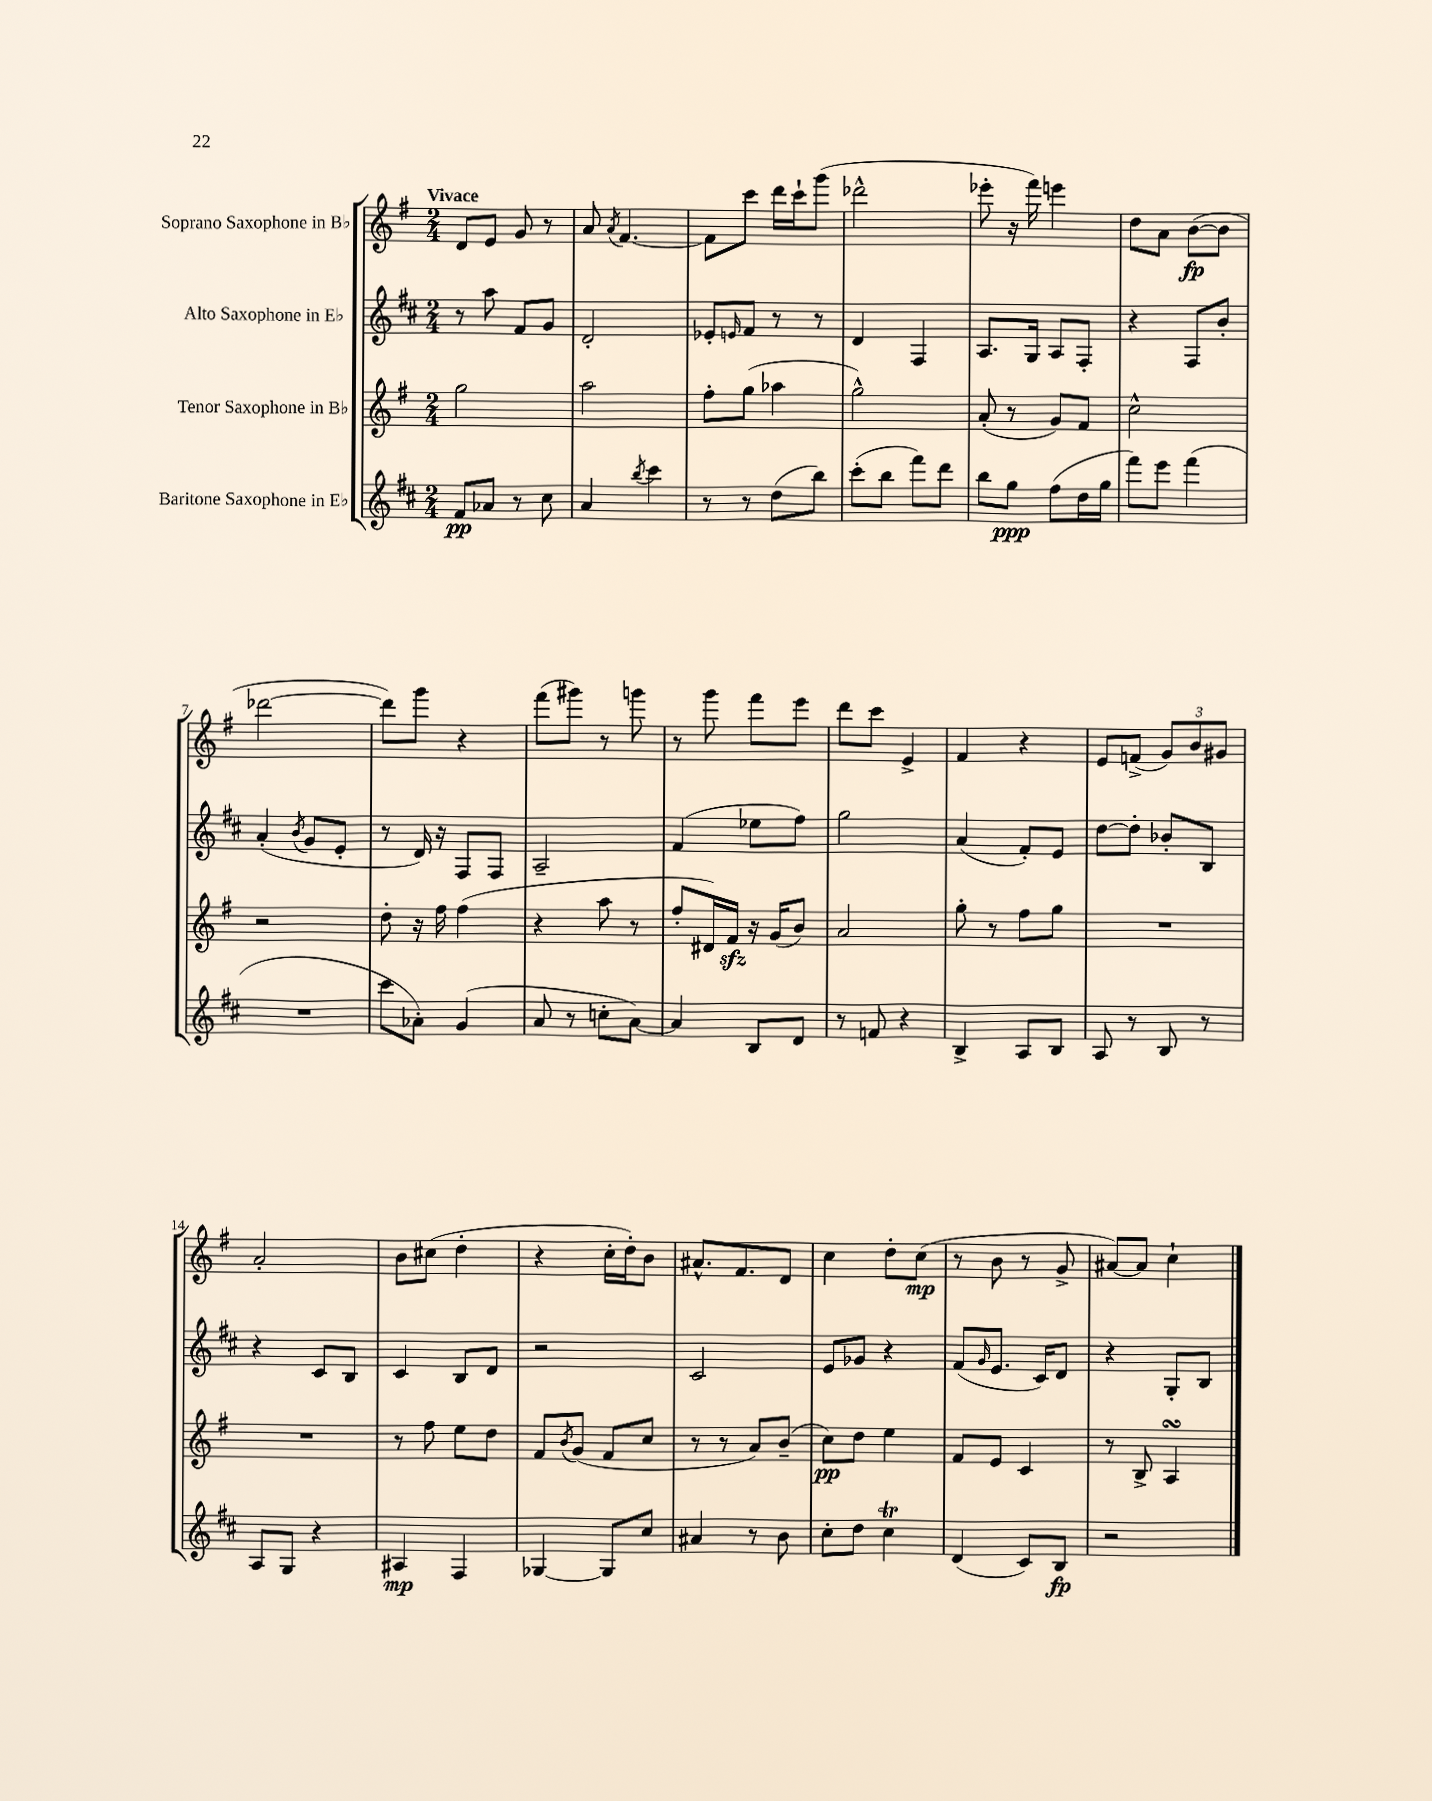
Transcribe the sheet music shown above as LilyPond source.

<<
\new StaffGroup <<
\new Staff = "s0" \with { instrumentName = "Soprano Saxophone in Bb" } {
    \clef treble \key g \major \numericTimeSignature \time 2/4 \tempo "Vivace"
    d'8 e'8 g'8 r8 |
    a'8 \acciaccatura { a'8 } fis'4.~ |
    fis'8 c'''8 d'''16 c'''16-! g'''8( |
    des'''2-^ |
    ees'''8-. r16 fis'''16) e'''4 |
    d''8 a'8 b'8~\fp( b'8 |
    des'''2~ |
    des'''8) g'''8 r4 |
    fis'''8( gis'''8) r8 g'''8 |
    r8 g'''8 fis'''8 e'''8 |
    d'''8 c'''8 e'4-> |
    fis'4 r4 |
    e'8 f'8->( \tuplet 3/2 { g'8) b'8 gis'8 } |
    a'2-. |
    b'8 cis''8( d''4-. |
    r4 c''16-. d''16-.) b'8 |
    ais'8.-^ fis'8. d'8 |
    c''4 d''8-. c''8\mp( |
    r8 b'8 r8 g'8-> |
    ais'8~) ais'8 c''4-! \bar "|." |
}
\new Staff = "s1" \with { instrumentName = "Alto Saxophone in Eb" } {
    \clef treble \key d \major \numericTimeSignature \time 2/4
    r8 a''8 fis'8 g'8 |
    d'2-. |
    ees'8-. \grace { e'16 } fis'8 r8 r8 |
    d'4 fis4 |
    a8. g16 a8 fis8-. |
    r4 fis8 b'8-. |
    a'4-.( \acciaccatura { b'8 } g'8 e'8-. |
    r8 d'16) r16 fis8 fis8 |
    a2-- |
    fis'4( ees''8 fis''8) |
    g''2 |
    a'4( fis'8-.) e'8 |
    d''8~ d''8-. bes'8-. b8 |
    r4 cis'8 b8 |
    cis'4 b8 d'8 |
    r2 |
    cis'2 |
    e'8 ges'8 r4 |
    fis'8( \grace { g'16 } e'8. cis'16) d'8 |
    r4 g8-. b8 \bar "|." |
}
\new Staff = "s2" \with { instrumentName = "Tenor Saxophone in Bb" } {
    \clef treble \key g \major \numericTimeSignature \time 2/4
    g''2 |
    a''2 |
    fis''8-. g''8( aes''4 |
    g''2-^) |
    a'8-.( r8 g'8) fis'8 |
    c''2-^ |
    r2 |
    d''8-. r16 fis''16 fis''4( |
    r4 a''8 r8 |
    fis''8-. dis'16) fis'16\sfz r16 g'16( b'8) |
    a'2 |
    g''8-. r8 fis''8 g''8 |
    R2 |
    R2 |
    r8 fis''8 e''8 d''8 |
    fis'8 \acciaccatura { b'8 } g'8( fis'8 c''8 |
    r8 r8 a'8) b'8--( |
    c''8\pp) d''8 e''4 |
    fis'8 e'8 c'4 |
    r8 b8-> a4\turn \bar "|." |
}
\new Staff = "s3" \with { instrumentName = "Baritone Saxophone in Eb" } {
    \clef treble \key d \major \numericTimeSignature \time 2/4
    fis'8\pp aes'8 r8 cis''8 |
    a'4 \acciaccatura { b''8 } cis'''4 |
    r8 r8 d''8( b''8) |
    cis'''8-.( b''8 fis'''8) d'''8 |
    b''8 g''8\ppp fis''8( d''16 g''16 |
    fis'''8) e'''8 fis'''4( |
    R2 |
    cis'''8 aes'8-.) g'4( |
    a'8 r8 c''8-. a'8~) |
    a'4 b8 d'8 |
    r8 f'8 r4 |
    b4-> a8 b8 |
    a8 r8 b8 r8 |
    a8 g8 r4 |
    ais4\mp fis4 |
    ges4~ ges8 cis''8 |
    ais'4 r8 b'8 |
    cis''8-. d''8 cis''4\trill |
    d'4( cis'8) b8\fp |
    r2 \bar "|." |
}
>>
>>
